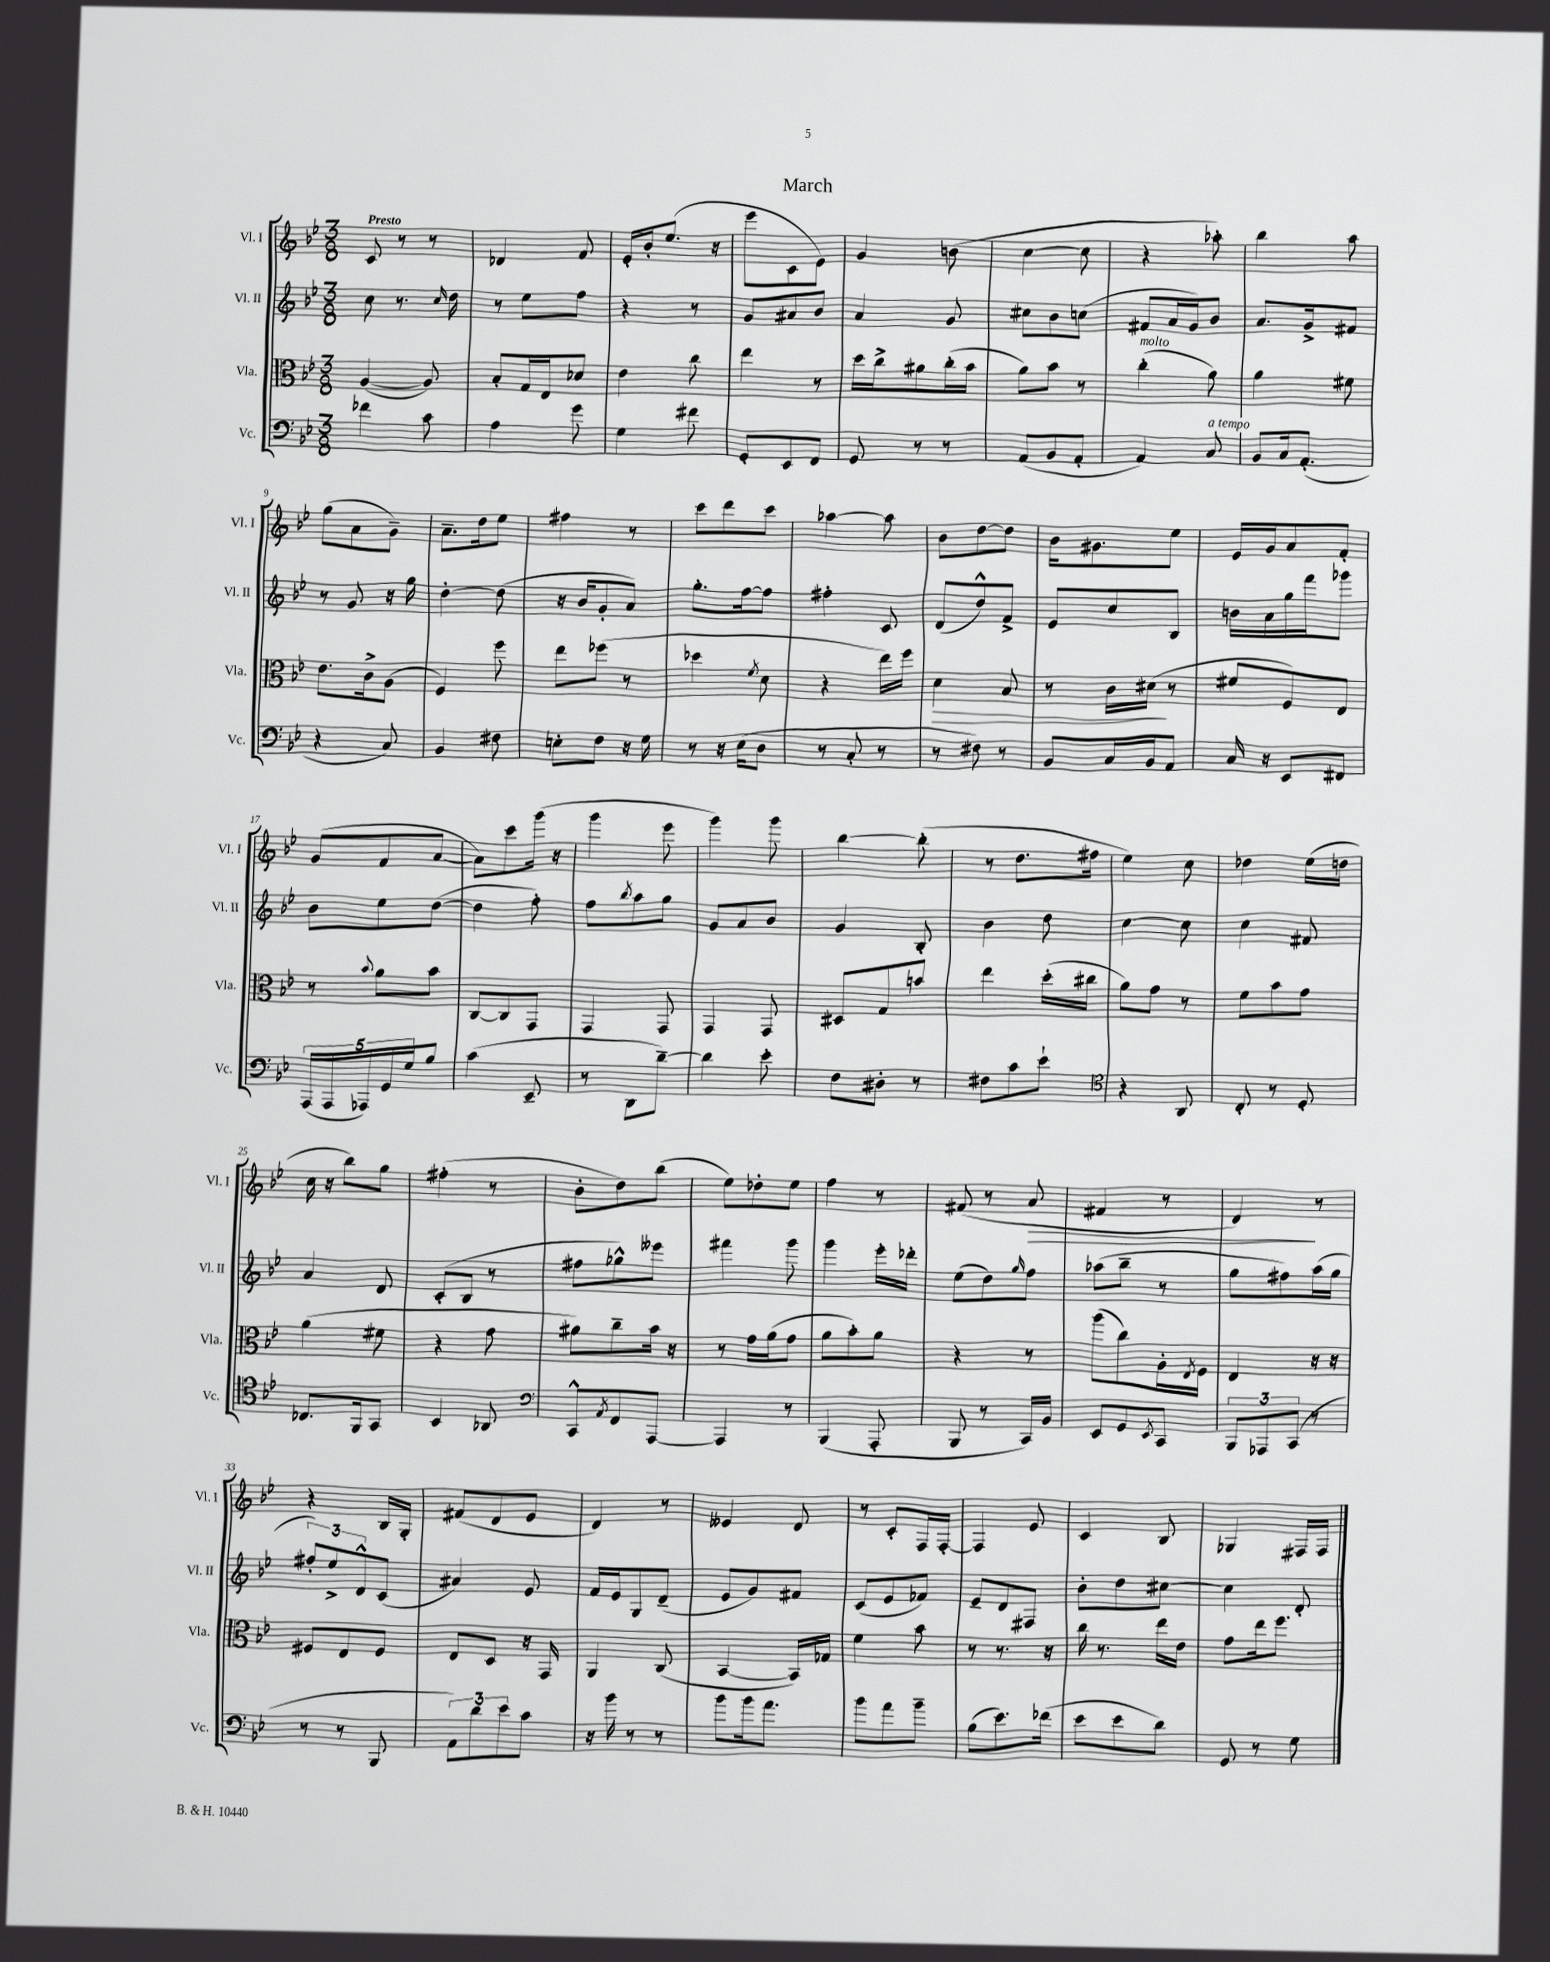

**kern	**kern	**kern	**kern
*staff4	*staff3	*staff2	*staff1
*clefF4	*clefC3	*clefG2	*clefG2
*k[b-e-]	*k[b-e-]	*k[b-e-]	*k[b-e-]
*M3/8	*M3/8	*M3/8	*M3/8
4f-	([4A	8cc	8c
.	.	8.r	8r
8c	8A])	.	8r
.	.	16qqcc	.
.	.	16dd	.
=	=	=	=
4A	8B-'	8r	4d-
.	16G	8ee-	.
.	16E-	.	.
8g	8d-	8ff	8f
=	=	=	=
4G	4e-	4r	16e-'
.	.	.	16b-'
.	.	.	(8.ee-
8f#	8cc	8r	.
.	.	.	16r
=	=	=	=
8GG'	4ee-	8g	8eee-
8EE-	.	8a#	8c
8FF	8r	8b-	8e-)
=	=	=	=
8GG	16dd	4a	4g
.	16cc^	.	.
8r	8a#	.	.
8r	(16cc'	8g	(8b
.	16b-	.	.
=	=	=	=
(8AA	8a)	8cc#	[4cc
8BB-	8b-	8b-	.
8AA'	8r	(8cc	8cc]
=	=	=	=
4AA)	(4cc'	8f#	4r
.	.	16a	.
.	.	16g)	.
8C	8a)	8b-	8aa-')
=	=	=	=
8BB-	4a	8.a	4bb-
16C	.	.	.
(8.AA'	.	16g^	.
.	8f#	8f#	8aa
=	=	=	=
4r	8.e-	8r	(8gg
.	.	8g	8a
.	16c^	.	.
8C)	(8A	16r	8g~)
.	.	16gg	.
=	=	=	=
4BB-	4F)	[4dd'	8.a~
.	.	.	16dd
8F#	8ff	(8dd]	8ee-
=	=	=	=
8E'	8ee-	16r	4ff#
.	.	16b-	.
8F	(8ff-	8g'	.
16r	8r	8a)	8r
16G	.	.	.
=	=	=	=
8r	4dd-	8.gg'	8ccc
16r	.	.	8ddd
(16E-	.	[16ff	.
.	8qf	.	.
8D	8d	8ff]	8ccc
=	=	=	=
8r	4r	4ff#'	[4aa-
8C'	.	.	.
8r	16ee-)	8c	8aa-]
.	16ff	.	.
=	=	=	=
8r	4d	(8d	8b-
8F#)	.	8dd^^)	[8dd
8r	8B-	8f^	8dd]
=	=	=	=
8BB-	8r	8e-	16b-
.	.	.	8.g#
16C	16c	8cc	.
16BB-	(16d#	.	.
8AA	8r	8B-	8ee-
=	=	=	=
16C	8f#	16b	16e-
16r	.	16a	16g
8EE-	8F)	16gg	8a
.	.	16fff	.
8FF#	8E-	8ggg-	8f'
=	=	=	=
(20AAA	8r	8b-	(8g
20AAA	.	.	.
20AAA-)	.	.	.
.	8qqb-	.	.
.	8a	8ee-	8f
20GG	.	.	.
20G	.	.	.
8B-	8b-	([8dd	[8a
=	=	=	=
(4c	[8C	4dd]	8a])
.	8C]	.	8ccc
8EE-~	8GG	8ff')	(16ggg
.	.	.	16r
=	=	=	=
8r	4GG	8ff	4ggg
.	.	8qbb-	.
8DD	.	8aa	.
[8d~)	8GG	8gg	8eee-
=	=	=	=
4d]	4GG	8g	4ggg)
.	.	8a	.
8e-'	8GG	8b-	8ggg
=	=	=	=
8F	8D#	4g	[4bb-
8D#'	8G	.	.
8r	8b	8B-'	(8bb-']
=	=	=	=
8F#	4ee-	4b-	8r
8c	.	.	8.dd
8e-`	(16dd'	8dd	.
.	16cc#	.	16ff#
=	=	=	=
*clefC4	*	*	*
4r	8a)	[4cc	4ee-)
.	8g	.	.
8AA	8r	8cc]	8cc
=	=	=	=
8C'	8f	4cc	4dd-
8r	8b-	.	.
8D'	8g	8f#	(16ee-
.	.	.	16dd
=	=	=	=
8.C-	(4a	4a	16cc
.	.	.	16r
.	.	.	8bb-)
16FF	.	.	.
8GG	8f#	8d	8gg
=	=	=	=
4BB-	4r	(8c'	(4ff#'
.	.	8B-	.
8AA-	8g	8r	8r
=	=	=	=
*clefF4	*	*	*
8CC^^	8a#)	8ff#	8b-'
8qAA	.	.	.
8FF	8cc~	8gg-^^)	8dd)
[8AAA	16b-	8eee--	(8bb-
.	16r	.	.
=	=	=	=
4AAA]	8r	4fff#	8ee-)
.	16g	.	8dd-'
.	(16a	.	.
8r	8g	8ggg	8ee-
=	=	=	=
(4BBB-	8a	4ggg	4ff
.	8b-')	.	.
8AAA'	8a	16eee-'	8r
.	.	16ddd-'	.
=	=	=	=
8BBB-	4r	(8ee-	(8f#
8r	.	8dd)	8r
.	.	16qqgg	.
16CC)	8r	8ff	8a
16BB-	.	.	.
=	=	=	=
8EE-	(8aa	(8aa-	4f#
8GG	8cc)	8bb-~	.
8qEE-	.	.	.
8CC	16A'	8r	8r
.	8qE-	.	.
.	16F	.	.
=	=	=	=
12BBB-	4E-	8gg	4d)
12AAA-	.	.	.
.	.	8ff#)	.
(12CC	.	.	.
8r	16r	(16aa	8r
.	16r	16gg	.
=	=	=	=
8r	8F#	12ff#')	4r
.	.	12ee-^	.
8r	8E-	.	.
.	.	12d^^	.
8BBB-	8F#	(8c	16B-
.	.	.	16G'
=	=	=	=
12AA)	8E-	4a#)	(8f#
12d	.	.	.
.	8D	.	8d
12e-	.	.	.
8c	16r	8e-	8e-
.	16GG	.	.
=	=	=	=
16r	4AA	16f	4d)
16b-	.	16e-	.
8r	.	8G	.
8r	(8C	(8d~	8r
=	=	=	=
8b-	[4BB-	8e-	4e--
16b-	.	8g)	.
8.a	.	.	.
.	16BB-])	8f#	8d
.	16G-	.	.
=	=	=	=
8b-	4f	(8c	8r
8a	.	8e-	8c'
8b-~	8b-	8f-)	16F
.	.	.	[16F'
=	=	=	=
(8B-	8r	8e-~	4F]
8.e-)	8.r	8d	.
.	.	8F#	8e-
(16f-	16r	.	.
=	=	=	=
8e-	16cc	8b-'	4c
.	8.r	.	.
8e-	.	8dd	.
8d)	16ee-	[8cc#	8B-
.	16e-	.	.
=	=	=	=
8GG	8g	4cc#]	4G-
8r	16ee-	.	.
.	8.ff	.	.
8G	.	8d'	16F#
.	.	.	16F#
==	==	==	==
*-	*-	*-	*-
